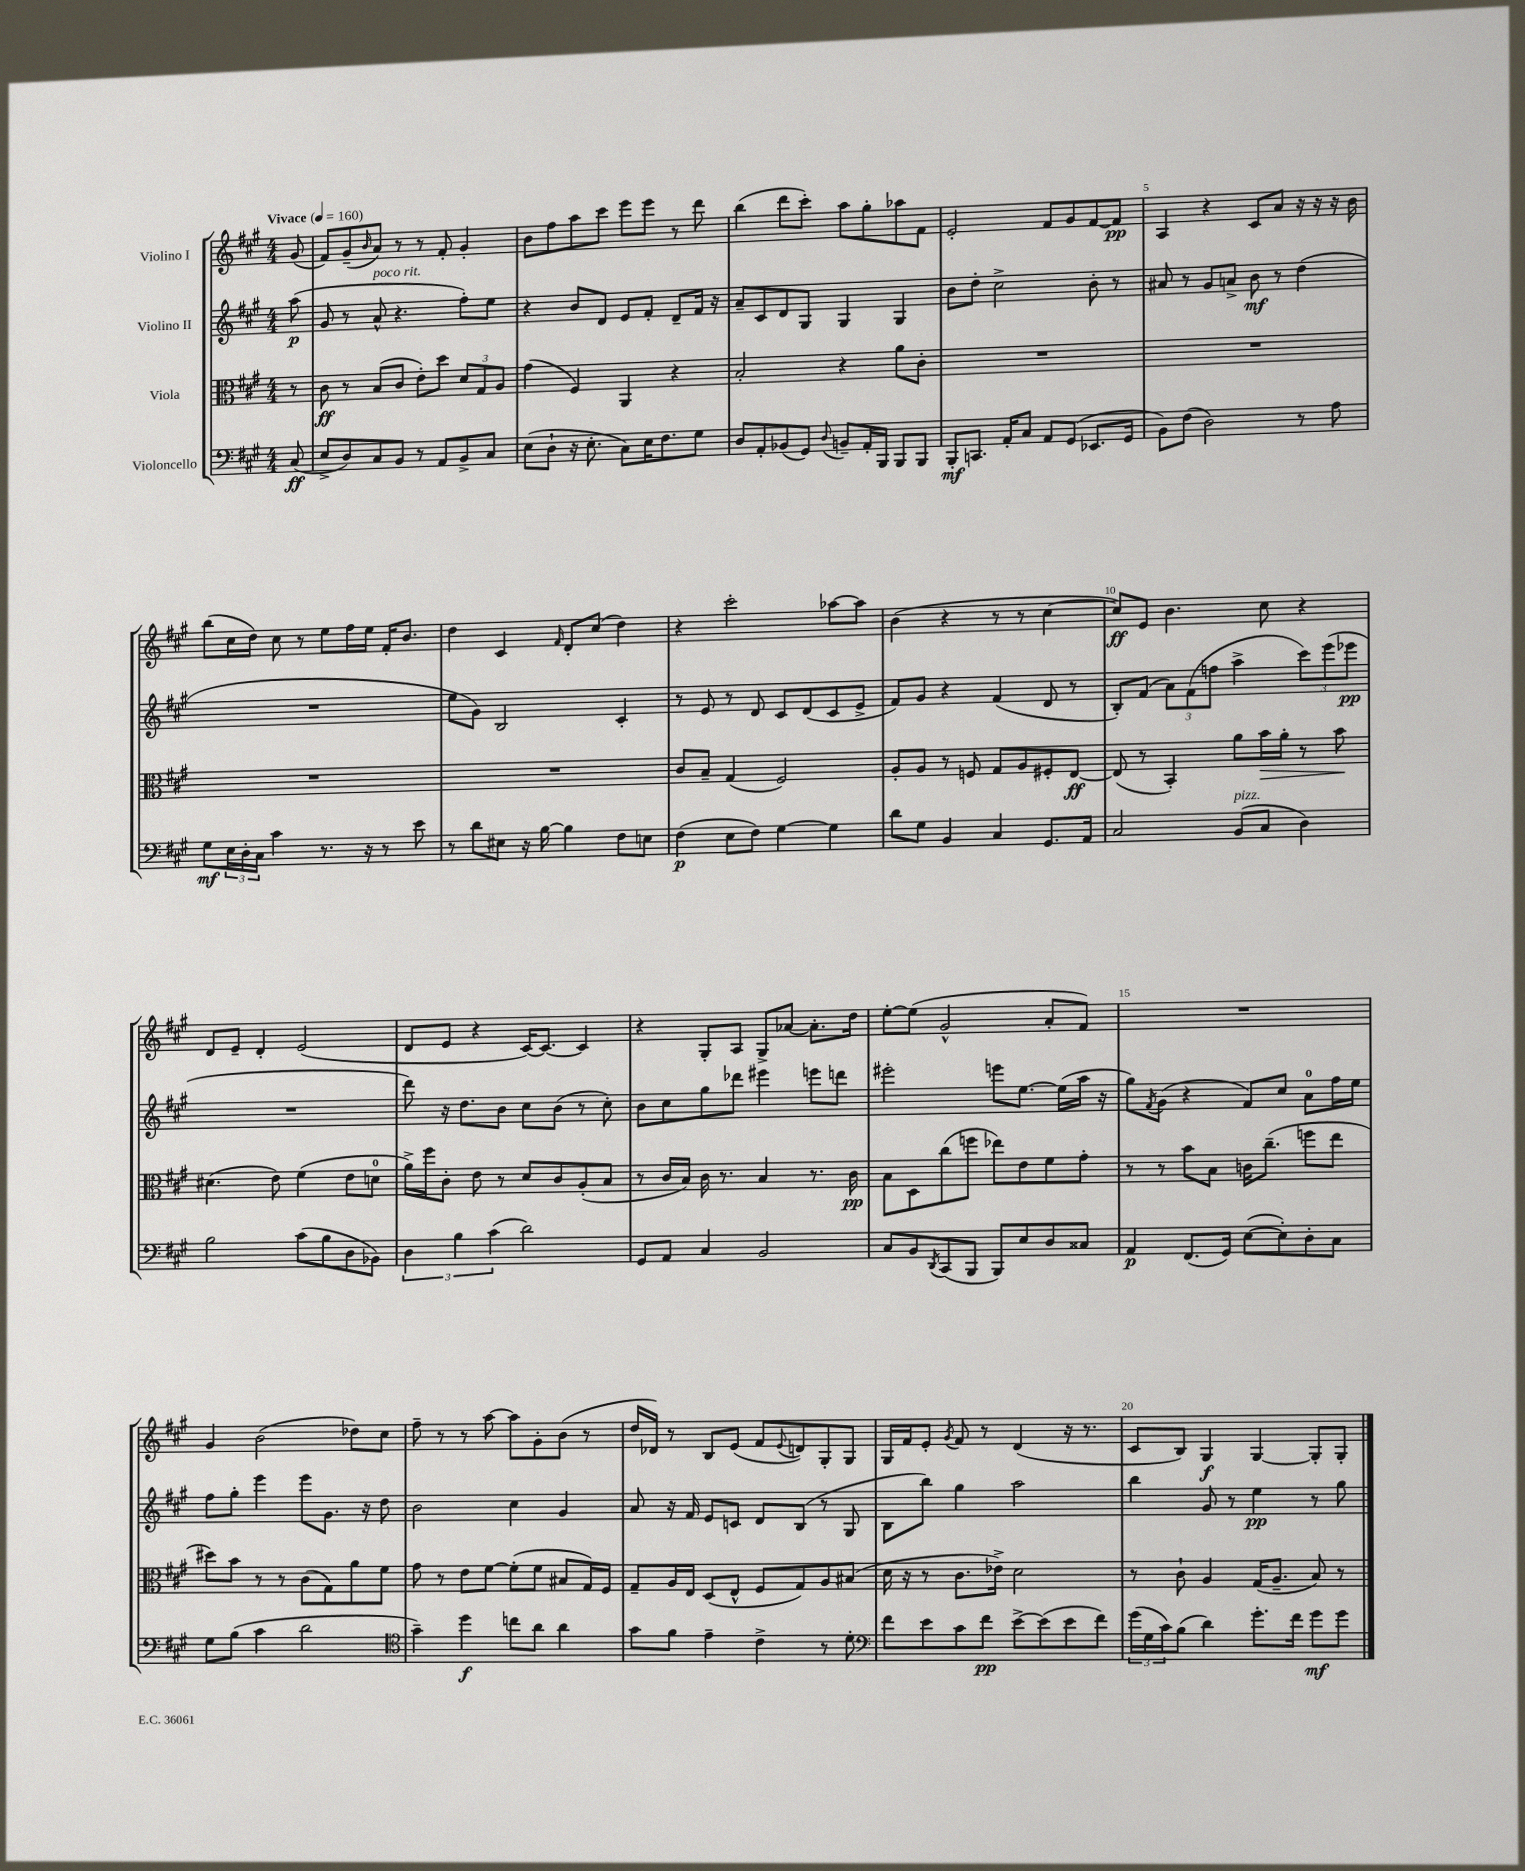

**kern	**kern	**kern	**kern
*staff4	*staff3	*staff2	*staff1
*clefF4	*clefC3	*clefG2	*clefG2
*k[f#c#g#]	*k[f#c#g#]	*k[f#c#g#]	*k[f#c#g#]
*M4/4	*M4/4	*M4/4	*M4/4
*MM160	*MM160	*MM160	*MM160
(8C#	8r	(8aa	(8g#
=	=	=	=
8E^	8c#	8g#	8f#)
8D)	8r	8r	(8g#~
.	.	.	16qqb
8C#	(8B	8a^^	8a)
8BB	8c#	4.r	8r
8r	8e')	.	8r
8AA	8dd	.	8f#'
8BB^	12d	8ff#')	4g#'
.	12G#	.	.
8C#	.	8ee	.
.	12A	.	.
=	=	=	=
(8E	(4g#	4r	8b
8D`	.	.	8ff#
16r	4F#)	8b	8aa
8.E'	.	.	.
.	.	8d	8ccc#
8C#)	4AA	8e	8eee
16E	.	8f#'	8eee
8.F#	.	.	.
.	4r	8d~	8r
8G#	.	16f#	8ddd
.	.	16r	.
=	=	=	=
8D	2B'	8a~	(4bb
8AA'	.	8c#	.
(8BB-	.	8d	8ddd
8GG#)	.	8G#	8ccc#')
8qqD	.	.	.
8BB~	4r	4G#	8aa
16AA'	.	.	8gg#'
16BBB	.	.	.
8BBB	8a	4G#	8aa-
8BBB	8c#'	.	8f#
=	=	=	=
8BBB'	1r	8b	2e'
8.CC	.	8dd'	.
.	.	2cc#^	.
16AA'	.	.	.
8C#	.	.	.
8AA	.	.	8f#
(8GG#	.	.	8g#
8.EE-	.	8b'	[8f#
.	.	8r	8f#]
16GG#	.	.	.
=	=	=	=
8BB)	1r	8a#	4A
(8F#	.	8r	.
2D)	.	8g#	4r
.	.	8a^	.
.	.	8b	8c#
.	.	8r	8a
8r	.	(4dd	16r
.	.	.	16r
8A	.	.	16r
.	.	.	16b
=	=	=	=
8G#	1r	1r	(8bb
24E	.	.	16cc#
24D'	.	.	.
.	.	.	16dd)
24C#	.	.	.
4c#	.	.	8cc#
.	.	.	8r
8.r	.	.	8ee
.	.	.	16ff#
16r	.	.	16ee
8r	.	.	16f#'
.	.	.	8.b
8e	.	.	.
=	=	=	=
8r	1r	8ee	4dd
8d	.	8g#)	.
8E#	.	2B	4c#
16r	.	.	.
[16B	.	.	.
.	.	.	16qqf#
4B]	.	.	8d'
.	.	.	(8cc#
8F#	.	4c#'	4dd)
8E	.	.	.
=	=	=	=
(4F#	8c#	8r	4r
.	8B~	8e	.
8E	(4G#	8r	2ccc#'
8F#)	.	8d	.
[4G#	2F#)	8c#	.
.	.	(8d	.
4G#]	.	8c#	[8aa-
.	.	8e^	8aa-]
=	=	=	=
8d	8A'	8f#)	(4b
8G#	8A	8g#	.
4BB	8r	4r	4r
.	8F	.	.
4C#	8G#	(4f#	8r
.	8A	.	8r
8.GG#	8F#'	8d	[4cc#
.	[8E	8r	.
16AA	.	.	.
=	=	=	=
2C#	(8E]	8B')	8cc#])
.	8r	(8f#	8e
.	4BB')	12a)	4.b
.	.	(12f#	.
.	.	12ff	.
(8BB	8a	4aa^	.
8C#	16b	.	8cc#
.	16a'	.	.
4D)	8r	12ccc#)	4r
.	.	(12eee	.
.	8b	.	.
.	.	12eee-	.
=	=	=	=
2B	(4.d#	1r	8d
.	.	.	8e~
.	.	.	4d'
.	8e)	.	.
(8c#	(4f#	.	(2e
8B	.	.	.
8D	8e	.	.
8BB-)	8d	.	.
=	=	=	=
6D	16a^)	8ddd)	8d
.	16ff#	.	.
.	8c#'	16r	8e
6B	.	.	.
.	.	8.dd	.
.	8e	.	4r
(6c#	.	.	.
.	8r	8b	.
2d)	8d	8cc#	[16c#)
.	.	.	8.c#_
.	8c#	(8b	.
.	(8A'	8r	4c#]
.	8B	8cc#')	.
=	=	=	=
8GG#	8r	8b	4r
8AA	16c#	8cc#	.
.	16B)	.	.
4C#	16c#	8gg#	8G#'
.	8.r	.	.
.	.	8ddd-	8A
2BB	4B	4eee#	8G#^
.	.	.	[8a-
.	8.r	8eee	8.a-']
.	.	8ddd	.
.	16c#	.	16dd
=	=	=	=
8C#	8B	2eee#'	[8ee'
8BB	8D	.	(8ee]
8qDD	.	.	.
(8CC#	(8cc#	.	2g#^^
8BBB	8ff	.	.
8BBB)	8ee-)	8eee	.
8E	8e	[8.ee	.
8D	8f#	.	8a'
.	.	(16ee]	.
8C##	8g#'	16aa	8f#)
.	.	16r	.
=	=	=	=
4AA	8r	8gg#)	1r
.	.	8qf#	.
.	8r	(8g#	.
(8.FF#	8b	4r	.
.	8B	.	.
16GG#)	.	.	.
([8E	16c	8f#)	.
.	(8.cc#~	.	.
8E'])	.	8cc#	.
8D'	8ff	8a	.
8C#	8ee	16ff#	.
.	.	16ee	.
=	=	=	=
8G#	8dd#)	8ff#	4g#
(8B	8b	8gg#'	.
4c#	8r	4eee	(2b
.	8r	.	.
2d	(8c#	8eee	.
.	8G#)	8.g#	.
.	8a	.	8dd-)
.	.	16r	.
.	8f#	8dd	8cc#
=	=	=	=
*clefC4	*	*	*
4g#~)	8g#	2b	8ff#~
.	8r	.	8r
4dd	8e	.	8r
.	[8f#	.	[8aa
8cc	(8f#']	4cc#	8aa]
8a	8f#	.	8g#'
4a	8B#	4g#	(8b
.	16G#)	.	8r
.	16F#	.	.
=	=	=	=
8g#	8G#~	8a	16dd
.	.	.	16d-)
8f#	16A	16r	8r
.	16E	16f#	.
4e~	(8D	8e	8B
.	8E^^	8c	(8e
4c#^	8F#	8d	8f#
.	.	.	8qqe
.	8G#)	(8B	8d)
8r	8A	8r	8G#'
8d'	(8B#	8G#	8G#
=	=	=	=
*clefF4	*	*	*
8f#	16d	8B	16G#
.	16r	.	16f#
8e	8r	8bb)	8e'
.	.	.	8qg#
8c#	8.c#	4gg#	8f#
8f#	.	.	8r
.	16e-^)	.	.
[8e^	2d	2aa	(4d
(8e]	.	.	.
8e	.	.	16r
.	.	.	8.r
8f#)	.	.	.
=	=	=	=
(24g#	8r	4bb	8c#
24G#	.	.	.
24c#)	.	.	.
(8B	8c#`	.	8B)
4d)	4A	8g#	4G#
.	.	8r	.
8.g#'	(16G#	4ee	[4G#
.	8.A~	.	.
16f#	.	.	.
8g#	8B)	8r	8G#']
8g#	8r	8gg#	8G#'
==	==	==	==
*-	*-	*-	*-
